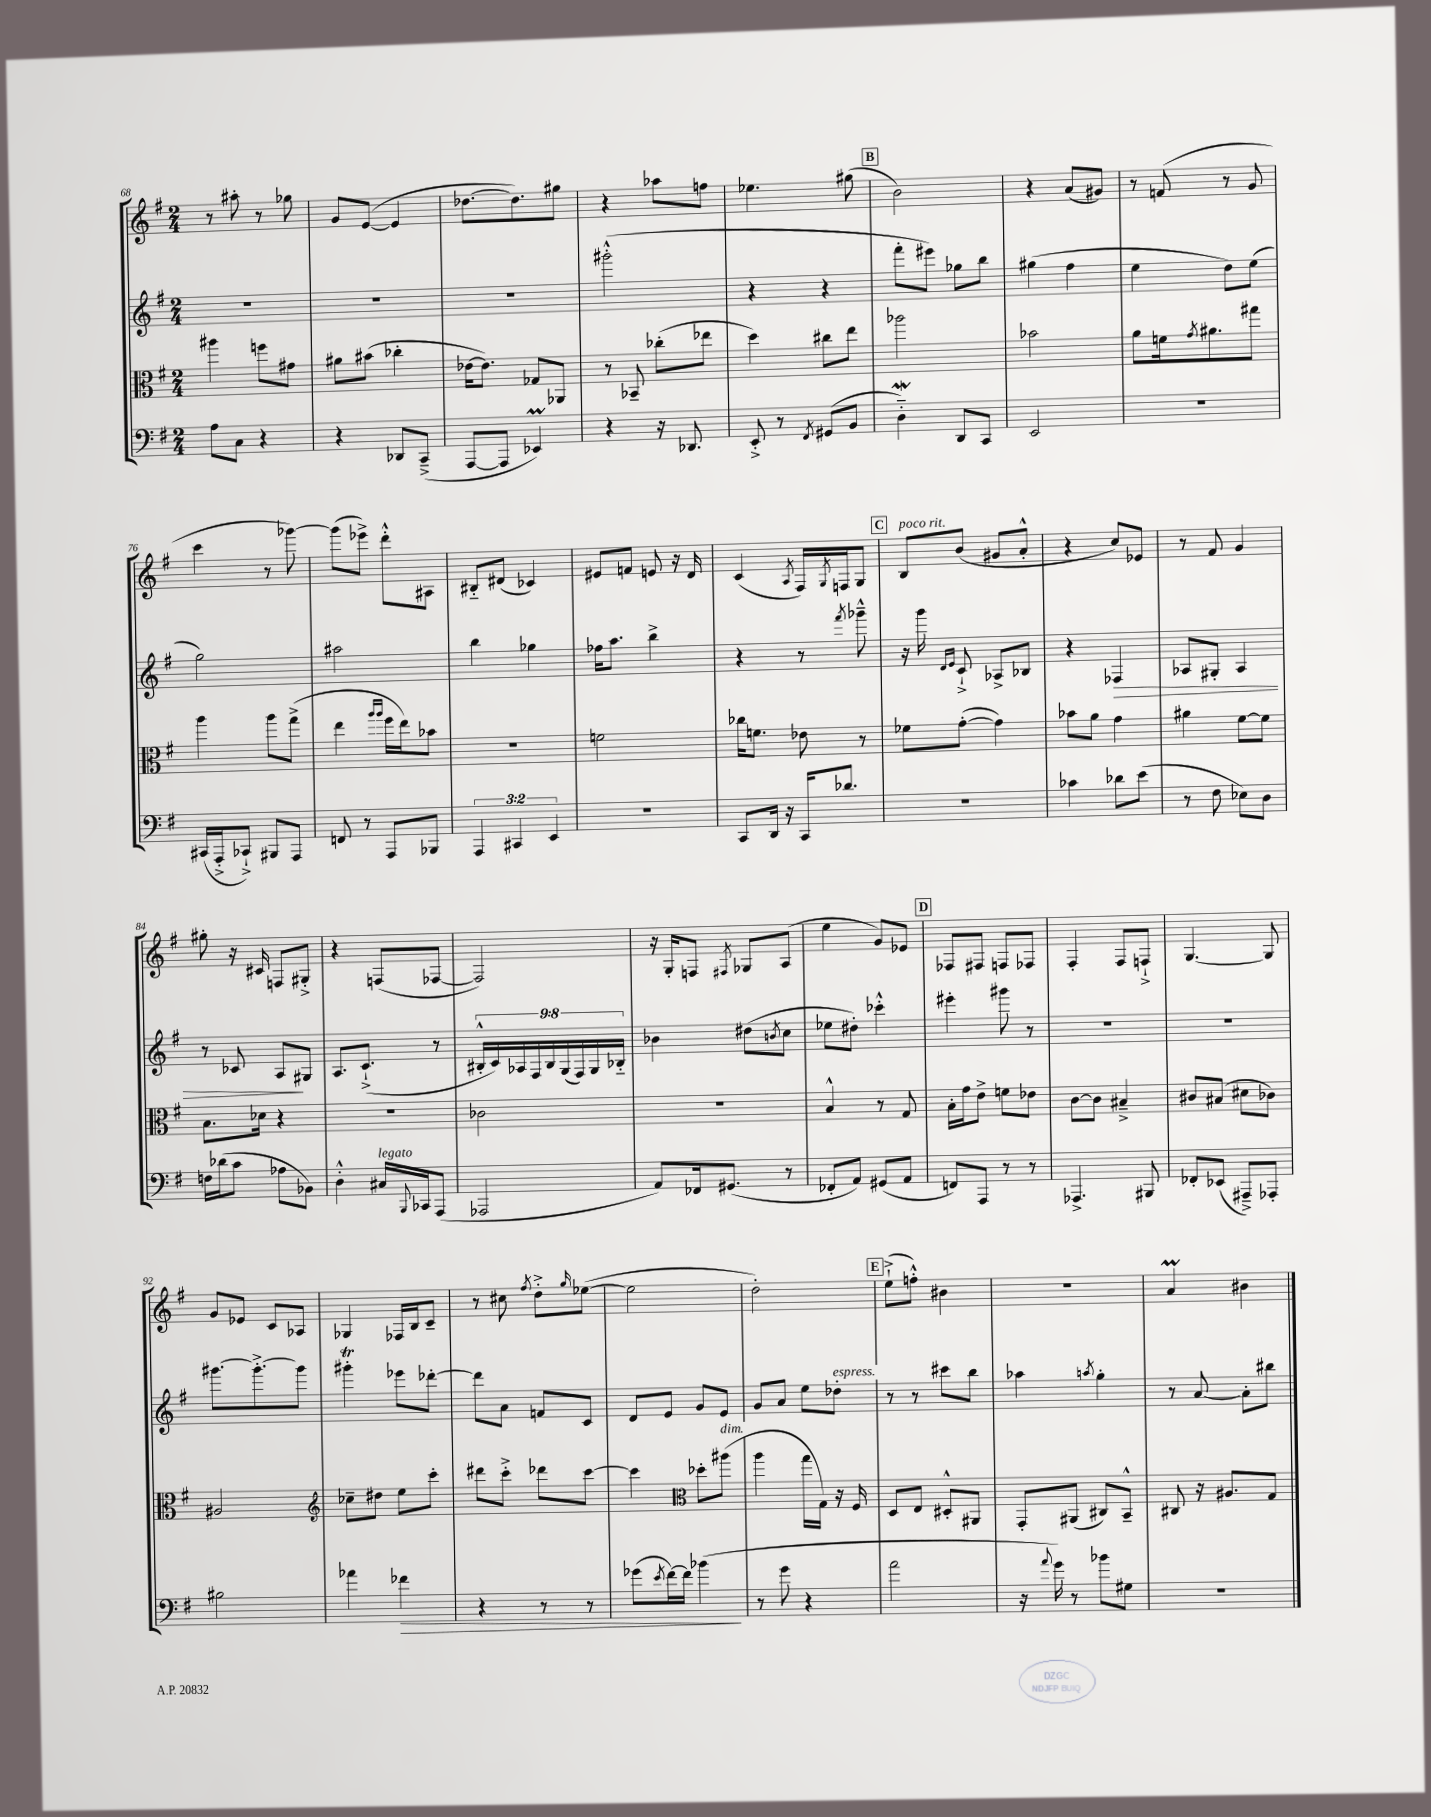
<<
\new StaffGroup <<
\new Staff = "s0" {
    \clef treble \key g \major \numericTimeSignature \time 2/4
    r8 ais''8-. r8 ges''8 |
    g'8 e'8~( e'4 |
    des''8.~ des''8.) gis''8 |
    r4 aes''8 f''8 |
    ees''4. gis''8( |
    \mark \markup { \box "B" } b'2) |
    r4 a'8( gis'8) |
    r8 f'8( r8 g'8 |
    c'''4 r8 ges'''8~) |
    ges'''8( ees'''8->) d'''8-.-^ ais8 |
    bis8-_ dis'8( ces'4) |
    eis'8 f'8 e'8 r16 d'16 |
    c'4( \acciaccatura { a8 } fis16) \acciaccatura { g8 } f16 g8 |
    \mark \markup { \box "C" } b8^\markup { \italic "poco rit." } b'8( gis'8 a'8-.-^ |
    r4 c''8) ees'8 |
    r8 fis'8 g'4 |
    gis''8-. r16 cis'16 f8 gis8-.-> |
    r4 f8( fes8~ |
    fes2) |
    r16 g16-. f8 \acciaccatura { fis8 } ges8 a8( |
    e''4 g'8) ees'8 |
    \mark \markup { \box "D" } fes8 fis8 f8 fes8 |
    fis4-. fis8 f8-!-> |
    g4.~ g8 |
    g'8 ees'8 c'8 aes8 |
    ges4 fes16 b16 c'8-- |
    r8 cis''8 \acciaccatura { fis''8 } d''8-.-> \grace { g''16 } ees''8~( |
    ees''2 |
    d''2-.) |
    \mark \markup { \box "E" } e''8-!->( f''8-.-^) bis'4 |
    r2 |
    a'4\prall bis'4 \bar "|." |
}
\new Staff = "s1" {
    \clef treble \key g \major \numericTimeSignature \time 2/4 \override Staff.TupletNumber.text = #tuplet-number::calc-fraction-text
    R2 |
    R2 |
    R2 |
    gis'''2-.-^( |
    r4 r4 |
    \mark \markup { \box "B" } fis'''8-. eis'''8) ges''8 b''8 |
    gis''4( fis''4 |
    e''4 d''8) e''8( |
    g''2) |
    ais''2 |
    b''4 ges''4 |
    fes''16 a''8. b''4-> |
    r4 r8 \acciaccatura { fis'''8 } ges'''8---^ |
    \mark \markup { \box "C" } r16 g'''16 \grace { d'16 e'16 } c'8-!-> aes8-> bes8 |
    r4 fes4\> |
    aes8 gis8-. aes4 |
    r8 ces'8 a8\! gis8 |
    a8. c'8.-!->( r8 |
    \tuplet 9/8 { bis16-.-^ c'16) aes16 fis16 bis16 g16( fis16) g16 bes16-_ } |
    bes'4 dis''8( \acciaccatura { b'8 } c''8 |
    ees''8 dis''8-.) ces'''4-.-^ |
    \mark \markup { \box "D" } eis'''4-. gis'''8 r8 |
    R2 |
    R2 |
    gis'''8.~ gis'''8.~-.-> gis'''8 |
    gis'''4-.\trill ees'''8 des'''8~-. |
    des'''8 a'8 f'8 c'8 |
    d'8 e'8 g'8 e'8 |
    g'8 a'8 e''8 des''8-.^\markup { \italic "espress." } |
    \mark \markup { \box "E" } r8 r8 cis'''8 b''8 |
    aes''4 \acciaccatura { a''8 } g''4-. |
    r8 a'8~ a'8-. bis''8 \bar "|." |
}
\new Staff = "s2" {
    \clef alto \key g \major \numericTimeSignature \time 2/4
    ais''4 f''8 gis'8 |
    ais'8 bis'8( ces''4-. |
    ees'16~ ees'8.) ges8 aes,8 |
    r8 bes,8-- ces''8-.( ees''8 |
    d''4) cis''8 e''8 |
    \mark \markup { \box "B" } aes''2 |
    bes'2 |
    a'8 f'16 \acciaccatura { g'8 } ais'8. gis''8 |
    a''4 a''8 g''8->( |
    e''4 \grace { a''16 a''16 } fis''16 e''16) bes'8 |
    R2 |
    f'2 |
    ces''16 f'8. ees'8 r8 |
    \mark \markup { \box "C" } fes'8 g'8~-.( g'4) |
    bes'8 a'8 g'4 |
    ais'4 fis'8~ fis'8 |
    b8. des'16 r4 |
    R2 |
    ces'2 |
    R2 |
    b4-^ r8 g8 |
    \mark \markup { \box "D" } b16-. g'16 e'8-> f'8 ees'8 |
    c'8~ c'8 bis4---> |
    cis'8 bis8( dis'8 ces'8) |
    ais2 |
    \clef treble ces''8-- dis''8 e''8 c'''8-. |
    dis'''8 c'''8-.-> des'''8 c'''8~ |
    c'''4 \clef alto des''8-. ais''8^\markup { \italic "dim." }( |
    a''4 g''16 g16) r16 fis16 |
    \mark \markup { \box "E" } d8 e8 dis8-.-^ ais,8 |
    g,8-. ais,8( cis8) b,8---^ |
    cis8 r16 ais8. g8 \bar "|." |
}
\new Staff = "s3" {
    \clef bass \key g \major \numericTimeSignature \time 2/4 \override Staff.TupletNumber.text = #tuplet-number::calc-fraction-text
    a8 c8 r4 |
    r4 des,8 c,8--->( |
    a,,8~ a,,8 ees,4\prall) |
    r4 r16 des,8. |
    e,8-.-> r8 \acciaccatura { fis,8 } gis,8( b,8 |
    \mark \markup { \box "B" } d4-_\mordent) d,8 c,8 |
    e,2 |
    r2 |
    cis,16( a,,16-.-> ces,8-!->) bis,,8 a,,8 |
    f,8 r8 a,,8 bes,,8 |
    \tuplet 3/2 { a,,4 cis,4 e,4 } |
    R2 |
    c,8 d,16 r16 c,16 des'8. |
    \mark \markup { \box "C" } R2 |
    ces'4 des'8 e'8( |
    r8 fis8 ees8) d8 |
    f16 des'16( c'8 aes8 bes,8) |
    d4-.-^ cis16^\markup { \italic "legato" } \appoggiatura { b,,8 } ces,16 a,,8( |
    aes,,2 |
    a,8) fes,16 gis,8.( r8 |
    fes,8-. a,8) gis,8( a,8 |
    \mark \markup { \box "D" } f,8) a,,8 r8 r8 |
    aes,,4.-> bis,,8 |
    fes,8-. ees,8( ais,,8--->) aes,,8-. |
    bis2 |
    aes'4 fes'4\> |
    r4 r8 r8 |
    ges'8( \acciaccatura { e'8 } fis'16~) fis'16 bes'4\!( |
    r8 g'8 r4 |
    \mark \markup { \box "E" } a'2 |
    r16 \appoggiatura { a'8 } g'16) r8 bes'8 gis8 |
    R2 \bar "|." |
}
>>
>>
\layout { \context { \Score currentBarNumber = #68 } }
